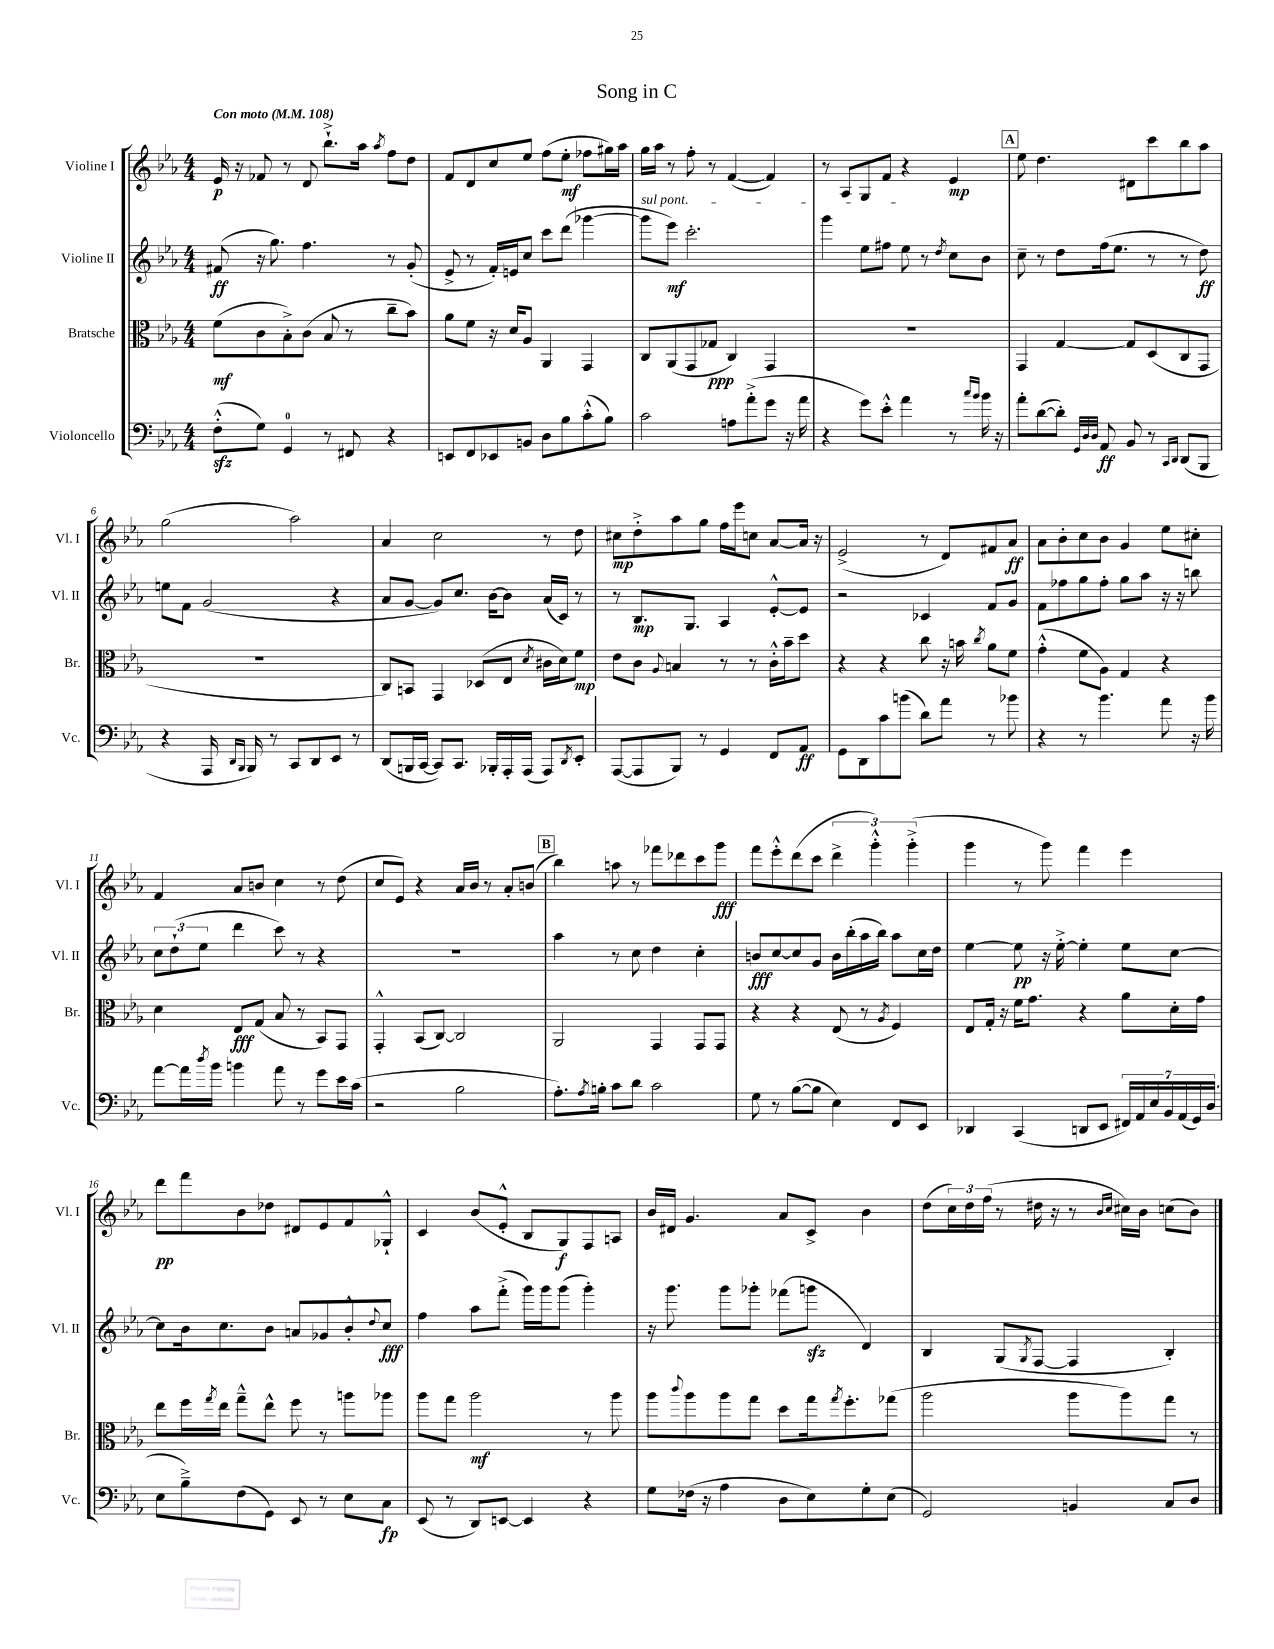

**kern	**kern	**kern	**kern
*staff4	*staff3	*staff2	*staff1
*clefF4	*clefC3	*clefG2	*clefG2
*k[b-e-a-]	*k[b-e-a-]	*k[b-e-a-]	*k[b-e-a-]
*M4/4	*M4/4	*M4/4	*M4/4
*MM108	*MM108	*MM108	*MM108
(8F'^^	(8f	(8f#	16e-
.	.	.	16r
8G)	8c	16r	8f-
.	.	8.gg)	.
4GG	8B-'^)	.	8r
.	(8c	4.ff	8d
8r	8B-	.	8.bb-`^
8FF#	8r	.	.
.	.	.	16aa-
.	.	.	8qaa-
4r	8cc~	8r	8ff
.	8b-)	(8g'	8dd
=	=	=	=
8EE	8a-	8e-^	8f
8FF	8f	8r	8d
8EE-	16r	16f')	8cc
.	16d	16e	.
8BB	8A-	8cc	8ee-
8D	4AA-	8ccc	(8ff
8B-	.	(8ddd	8ee-'
(8c'^^	4GG	[4ggg-	8ff-
8B-)	.	.	16gg#)
.	.	.	16aa-
=	=	=	=
2c	8C	8ggg-]	16gg
.	.	.	16aa-
.	(8AA-	8eee-)	8r
.	8GG	2.ccc'	8ff'
.	8G-	.	8r
8A	4C)	.	([4f
(8a-'^	.	.	.
8g	4GG	.	4f])
16r	.	.	.
16a-	.	.	.
=	=	=	=
4r	1r	4ggg	8r
.	.	.	8A-
8g)	.	8ee-	8G
8e-'^^	.	8ff#	8f
4a-	.	8ee-	4r
.	.	8r	.
.	.	8qdd	.
8r	.	8cc	4e-
16qqcc	.	.	.
16qqb-	.	.	.
16b-	.	8b-	.
16r	.	.	.
=	=	=	=
8a-'	4GG	8cc~	8ee-
([8d	.	8r	4.dd
8d'])	[4G	8dd	.
32qqGG	.	.	.
32qqD	.	.	.
32qqD	.	.	.
8AA-	.	(16ff	.
.	.	8.ee-	.
8BB-	8G]	.	8d#
8r	(8D	8r	8ccc
16qqCC	.	.	.
16qqDD	.	.	.
(8DD	8C	8r	8bb-
8BBB-	8GG	8dd)	8aa-
=	=	=	=
4r	1r	8ee	(2gg
.	.	8f	.
16AAA-	.	(2g	.
16qqDD	.	.	.
16qqBBB-	.	.	.
16BBB-)	.	.	.
8r	.	.	.
8CC	.	.	2aa-)
8DD	.	.	.
8EE-	.	4r	.
8r	.	.	.
=	=	=	=
(8DD	8C)	8a-	4a-
16BBB	8BB	[8g	.
[16CC	.	.	.
8CC])	4GG	8g])	2cc
8.CC	.	8.cc	.
.	(8D-	.	.
16BBB-'	.	[16b-	.
16AAA-'	8E-	8b-]	.
(16AAA-	.	.	.
.	8qd	.	.
8AAA-)	16c#	(16a-	8r
.	16d)	16c)	.
8qDD	.	.	.
8EE-'	8f	8r	8dd
=	=	=	=
([8AAA-	8e-	8r	8cc#
8AAA-]	8c	8.B-	8dd'^
.	8qqA-	.	.
8BBB-)	4B	.	8aa-
.	.	8.G	.
8r	.	.	8gg
4GG	8r	4A-	16ff
.	.	.	16eee-
.	8r	.	8cc
8FF	16c'^^	[8e-'^^	[8a-
.	16b-~	.	.
8AA-	8dd	8e-]	16a-]
.	.	.	16r
=	=	=	=
8GG	4r	2r	(2e-^
8DD	.	.	.
8c	4r	.	.
(8b	.	.	.
8d)	8cc	4c-	8r
8a-	16r	.	8d)
.	16b	.	.
.	8qcc	.	.
8r	8a-	8f	8f#
8b-	8f	8g	8a-
=	=	=	=
4r	(4g'^^	8f	8a-
.	.	8ff-	8b-'
8r	8f	8gg	8cc
4.b-	8A-)	8ff-'	8b-
.	4G	8gg	4g
.	.	8aa-	.
8a-	4r	16r	8ee-
.	.	16r	.
16r	.	8bb	8cc#'
16b-	.	.	.
=	=	=	=
[8a-	4d	12cc	4f
.	.	(12dd`	.
16a-]	.	.	.
.	.	12ee-	.
8qdd	.	.	.
16b-	.	.	.
4b	8E-	4ddd	8a-
.	(8G	.	8b
8a-	8B-	8ccc)	4cc
8r	8r	8r	.
8g	8BB-)	4r	8r
16e-	8GG	.	(8dd
(16c	.	.	.
=	=	=	=
2r	4GG'^^	1r	8cc
.	.	.	8e-)
.	(8BB-	.	4r
.	[8C)	.	.
2B-	2C]	.	16a-
.	.	.	16b-
.	.	.	8r
.	.	.	8a-'
.	.	.	(8b
=	=	=	=
8.A-')	2AA-	4aa-	4bb-)
8qA-	.	.	.
16B'	.	.	.
8c	.	8r	8aa
8d	.	8cc	8r
2c	4GG	4dd	8fff-
.	.	.	8ddd-
.	8GG	4cc'	8ccc
.	8GG	.	8ggg
=	=	=	=
8G	4r	8b	8fff
8r	.	[8cc	8eee-'^^
([8B-	4r	8cc]	(8ddd
8B-]	.	8g	8ccc
4E-)	(8E-	16b	6ddd^
.	.	(16bb-'	.
.	8r	16aa-	.
.	.	.	6ggg'^^)
.	.	16bb-)	.
.	8qA-	.	.
8FF	4F)	8aa-	.
.	.	.	(6ggg'^
8EE-	.	16cc	.
.	.	16dd	.
=	=	=	=
4DD-	8E-	[4ee-	4ggg
.	16G'	.	.
.	16r	.	.
(4CC	16f	8ee-]	8r
.	8.g	.	.
.	.	16r	8ggg)
.	.	[16ee-'^	.
8DD	4r	4ee-']	4fff
8EE-	.	.	.
28FF#)	8a-	8ee-	4eee-
28AA-	.	.	.
28E-	.	.	.
28BB-	.	.	.
.	16d'	[8cc	.
(28AA-	.	.	.
28GG)	.	.	.
.	16g	.	.
(28D	.	.	.
=	=	=	=
8E-	8ee-	8cc]	8ddd
8B-~^)	16ff	16b-	8fff
.	8qgg	.	.
.	16ee-	8.cc	.
(8F	8gg~^^	.	8b-
8GG)	8ee-^^	8b-	8dd-
8EE-	8ff	8a	8d#
8r	8r	8g-	8e-
8E-	8aa	8b-'^^	8f
.	.	8qqdd	.
8C	8aa-	8cc	8G-`^^
=	=	=	=
(8EE-	8aa-	4ff	4c
8r	8gg	.	.
8DD)	2aa-	8aa-	(8b-
[8EE	.	(8fff'^	8e-'^^
4EE]	.	16ggg)	8B-
.	.	16ggg	.
.	.	(8ggg	8G)
4r	8r	4ggg')	8F
.	8aa-	.	8A
=	=	=	=
8G	8aa-	16r	16b-
.	.	8.ggg	16d#
.	8qqccc	.	.
(16F-	8aa-	.	4.g
16r	.	.	.
4A-	8aa-	8ggg	.
.	8gg	8ggg-'	.
8D	8dd	(8fff-	8a-
8E-)	16gg	8ggg	8c^
.	8qgg	.	.
.	8.ff'	.	.
8G'	.	4d)	4b-
(8E-	(8gg-	.	.
=	=	=	=
2GG)	2aa-	4B-	(8dd
.	.	.	24cc)
.	.	.	24dd
.	.	.	(24ff
.	.	(8G	8r
.	.	8qG	.
.	.	[8F	16dd#
.	.	.	16r
4BB	8aa-	4F]	8r
.	.	.	16qqb-
.	.	.	16qqcc
.	8aa-)	.	16cc#)
.	.	.	16b-
8C	8gg	4B-')	(8cc
8D	8r	.	8b-)
==	==	==	==
*-	*-	*-	*-
